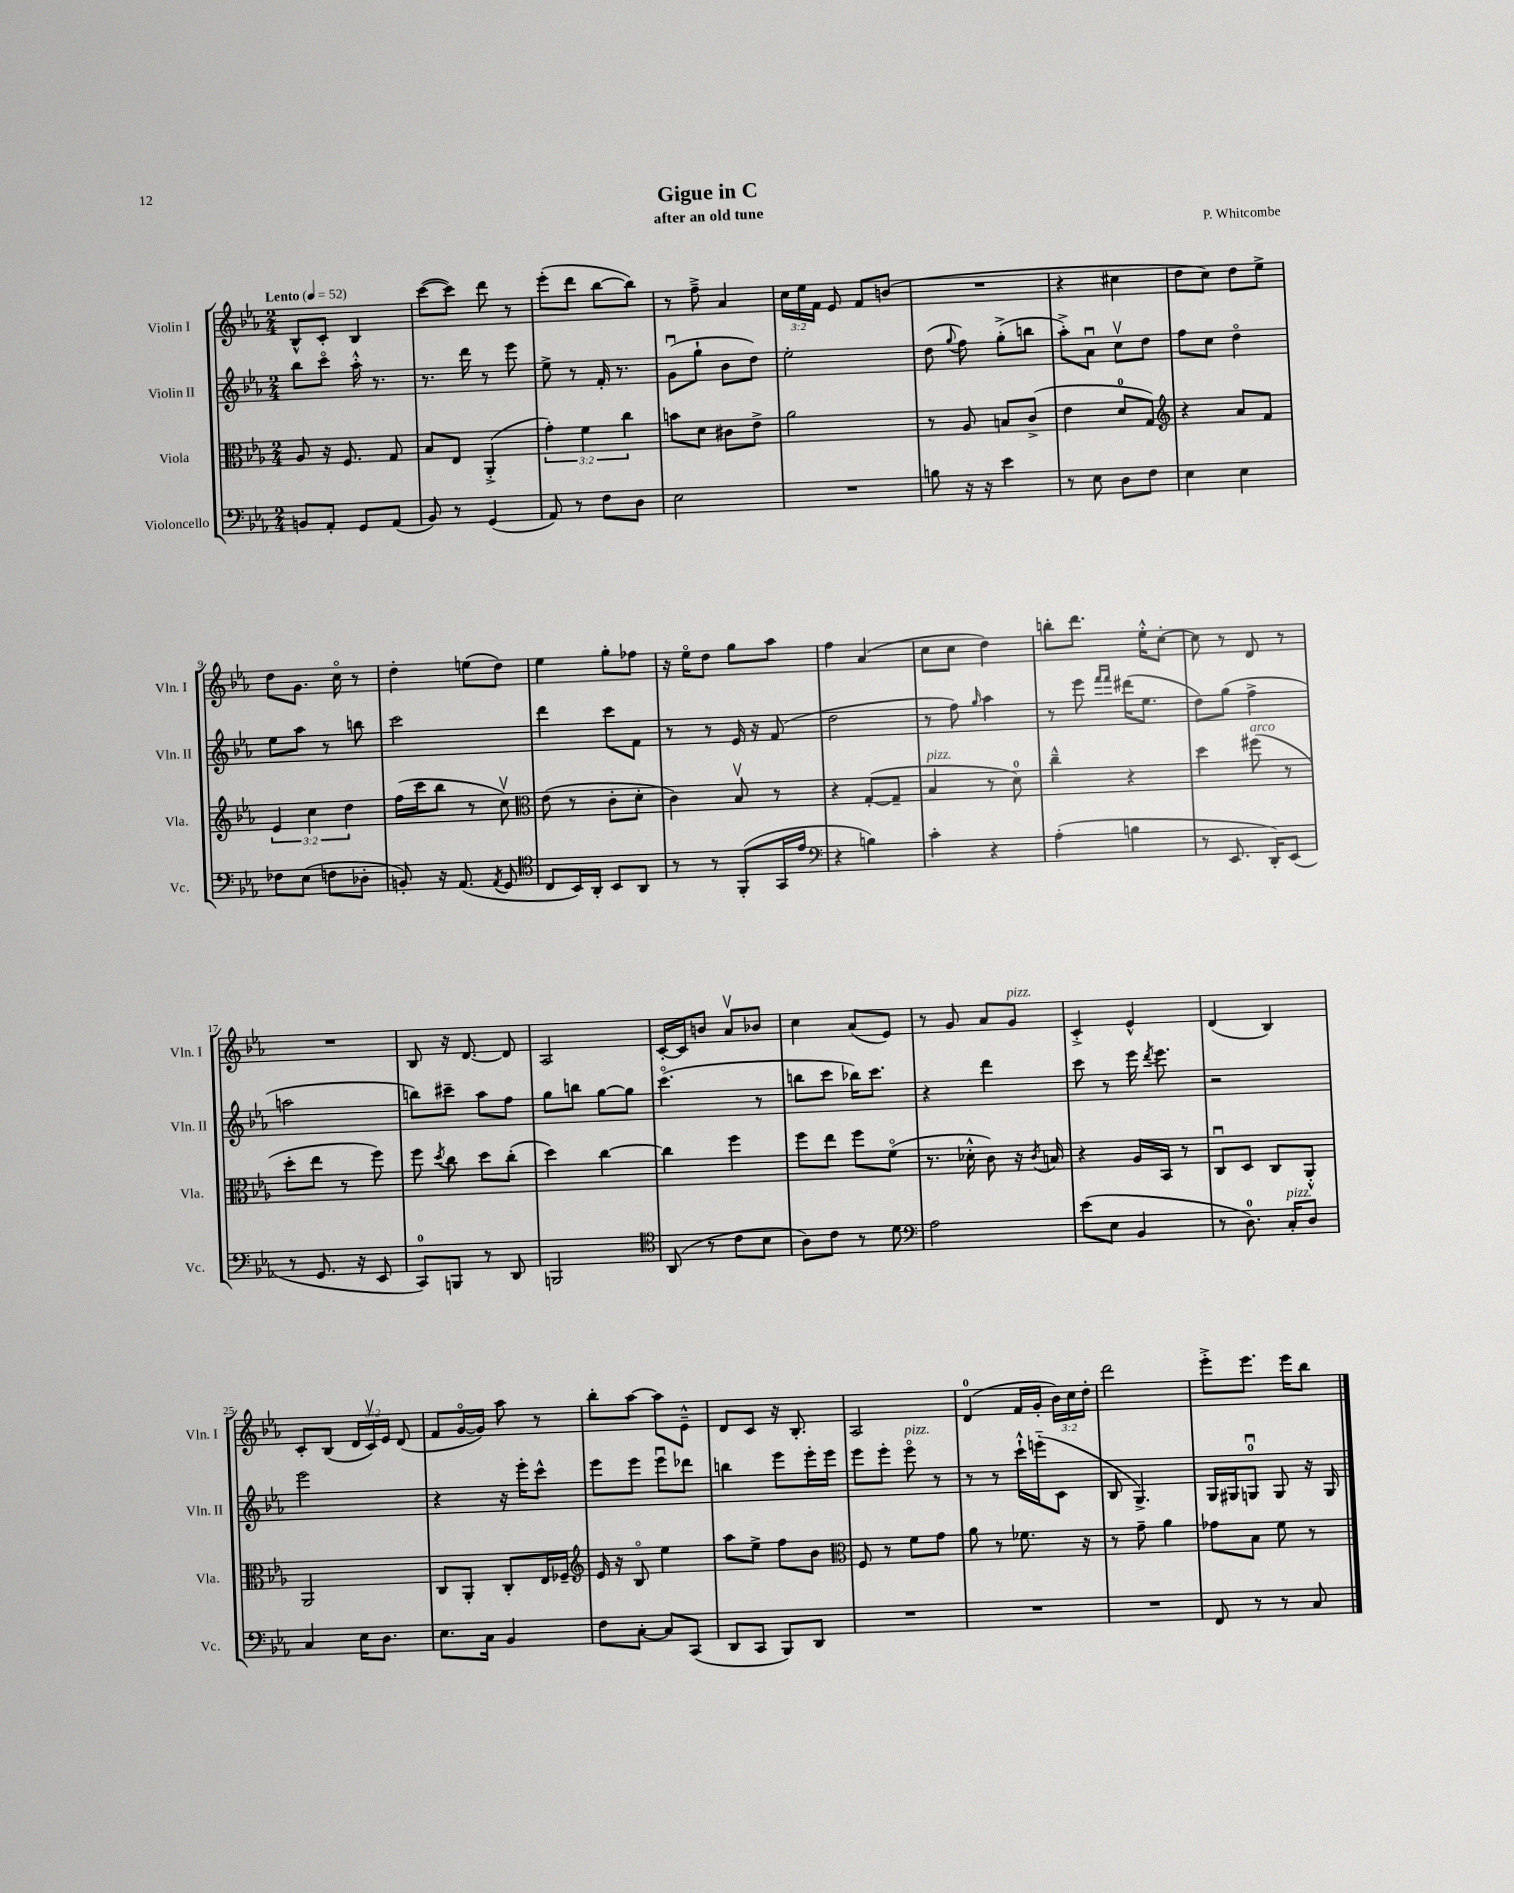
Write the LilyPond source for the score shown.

\header { title = "Gigue in C" composer = "P. Whitcombe" subtitle = "after an old tune" }
<<
\new StaffGroup <<
\new Staff = "s0" \with { instrumentName = "Violin I" shortInstrumentName = "Vln. I" } {
    \clef treble \key ees \major \numericTimeSignature \time 2/4 \override Staff.TupletNumber.text = #tuplet-number::calc-fraction-text \tempo "Lento" 4 = 52
    \autoBeamOff bes8[-^ c'8]-. bes4 |
    c'''8[~( c'''8]) d'''8 r8 |
    ees'''8[-.( d'''8] bes''8[~ bes''8]) |
    r8 f''8---> aes'4 |
    \tuplet 3/2 { c''16[ ees''16 f'16] } ees'8 f'8[ b'8]( |
    R2 |
    r4 cis''4 |
    d''8[ c''8]) d''8[ ees''8]-> |
    d''8[ g'8.] c''16\flageolet r8 |
    d''4-. e''8[( d''8]) |
    ees''4 g''8[-. fes''8] |
    r16 ees''16[\flageolet d''8] g''8[ aes''8] |
    f''4 aes'4( |
    c''8[ c''8] d''4) |
    b''8[-. d'''8.] ees''16[-.-^ c''8]~-. |
    c''8 r8 d'8 r8 |
    R2 |
    bes8 r16 d'8.~ d'8 |
    aes2 |
    c'16[~-. c'16 b'8] aes'8[\upbow bes'8] |
    c''4 aes'8[( ees'8]) |
    r8 g'8 aes'8[ g'8]^\markup { \italic "pizz." } |
    c'4-.-> ees'4-^ |
    d'4( bes4) |
    c'8[-. bes8]( \tuplet 3/2 { d'16[ c'16\upbow) ees'16] } d'8( |
    f'8[ g'16~\flageolet g'16]) aes''8 r8 |
    bes''8[-. aes''8]~ aes''8[ ees'8]---^ |
    d'8[ c'8] r16 bes8.-. |
    aes2 |
    d'4-0( f'16[ g'16]-. \tuplet 3/2 { bes'16[) c''16 d''16]-. } |
    d'''2 |
    ees'''8[-.-> ees'''8.] ees'''16[ bes''8] \bar "|." |
}
\new Staff = "s1" \with { instrumentName = "Violin II" shortInstrumentName = "Vln. II" } {
    \clef treble \key ees \major \numericTimeSignature \time 2/4
    \autoBeamOff bes''8[ c'''8]\flageolet aes''16-.-^ r8. |
    r8. d'''16 r8 ees'''8 |
    ees''8-> r8 f'16-. r8. |
    g'8[\downbow( g''8]-! bes'8[ d''8]) |
    ees''2-. |
    d''8( \appoggiatura { g''8 } f''8) g''8[-.->( b''8] |
    aes''8[-.->) aes'8]\downbow c''8[\upbow d''8] |
    f''8[ c''8] d''4\flageolet |
    ees''8[ aes''8] r8 b''8 |
    c'''2 |
    d'''4 c'''8[ f'8] |
    r8 r8 ees'16 r16 f'8( |
    d''2 |
    r8 f''8) \grace { g''16 } aes''4 |
    r8 ees'''8 \grace { f'''16[ f'''16] } dis'''16[( ees''8.] |
    d''8[) g''8]( f''4-> |
    a''2 |
    b''8[) cis'''8]-- aes''8[ f''8] |
    g''8[ b''8] g''8[~ g''8] |
    c'''4.\flageolet( r8 |
    b''8[ c'''8] bes''16[) c'''8.] |
    r4 d'''4 |
    c'''8 r8 ees'''16 \acciaccatura { d'''8 } ees'''8. |
    r2 |
    ees'''2 |
    r4 r16 ees'''16[-. c'''8]-^ |
    ees'''8[ ees'''8] ees'''8[\downbow des'''8] |
    b''4 ees'''8[ ees'''16-. ees'''16] |
    ees'''8[ ees'''8]-. ees'''8\flageolet^\markup { \italic "pizz." } r8 |
    r8 r8 c'''16[-!-^ e'''16-_( c'8] |
    bes8 g4.->) |
    g16[ gis16 g8]-0\downbow g8 r16 g16 \bar "|." |
}
\new Staff = "s2" \with { instrumentName = "Viola" shortInstrumentName = "Vla." } {
    \clef alto \key ees \major \numericTimeSignature \time 2/4 \override Staff.TupletNumber.text = #tuplet-number::calc-fraction-text
    \autoBeamOff aes8 r16 f8. g8 |
    bes8[ ees8] aes,4-.->( |
    \tuplet 3/2 { g'4-.) f'4 c''4 } |
    b'8[ d'8] cis'8[ ees'8]-> |
    aes'2 |
    r8 aes8 b8[ c'8]->( |
    ees'4 d'8[-0 g8]) |
    \clef treble r4 aes'8[ f'8] |
    \tuplet 3/2 { ees'4 c''4 d''4 } |
    f''16[( c'''16 bes''8] r8 c''8\upbow) |
    \clef alto ees'8( r8 c'8[-. d'8]-. |
    c'4) bes8\upbow r8 |
    r4 g8[~-.( g8]-- |
    bes4^\markup { \italic "pizz." } r8 d'8-0) |
    c''4---^ r4 |
    d''4 fis''8^\markup { \italic "arco" }( r8 |
    d''8[-. ees''8] r8 f''8) |
    f''8 \acciaccatura { d''8 } c''8 d''8[ c''8]-.( |
    d''4) c''4~ |
    c''4 f''4 |
    f''8[ ees''8] f''8[ f'8]\flageolet( |
    r8. des'16-.-^ c'8) r16 \acciaccatura { c'8 } b16 |
    r4 aes16[ bes,16] r8 |
    c8[\downbow d8] c8[ aes,8]-.-^ |
    aes,2 |
    c8[ aes,8]-. c8[-. ees16 fes16]-- |
    \clef treble ees'16 r16 bes8\flageolet ees''4 |
    aes''8[ ees''8]-> f''8[ bes'8] |
    \clef alto f8 r8 f'8[ g'8] |
    aes'8 r8 fes'8. r16 |
    r8 g'8-- aes'4 |
    ges'8[ bes8] f'8 r8 \bar "|." |
}
\new Staff = "s3" \with { instrumentName = "Violoncello" shortInstrumentName = "Vc." } {
    \clef bass \key ees \major \numericTimeSignature \time 2/4
    \autoBeamOff b,8[ aes,8]-. g,8[ aes,8]( |
    bes,8) r8 g,4( |
    aes,8) r8 f8[ d8] |
    ees2 |
    R2 |
    b8 r16 r16 ees'4 |
    r8 ees8 d8[ f8] |
    ees4 ees4 |
    fes8[ ees8]( f8[ des8]-. |
    b,8-.) r16 aes,8.( \acciaccatura { aes,8 } g,8 |
    \clef tenor c8[ bes,16) aes,16]-. bes,8[ aes,8] |
    r8 r8 f,8[-.( g,16 ees'16] |
    \clef bass r4 b4) |
    c'4-. r4 |
    aes4-.( b4 |
    r8 ees,8. d,16[-.) ees,8]( |
    r8 g,8. r16 ees,8 |
    c,8[-0) b,,8] r8 d,8 |
    b,,2 |
    \clef tenor aes,8( r8 c'8[ bes8] |
    aes8[) c'8] r8 d'8 |
    \clef bass aes2 |
    ees'8[( ees8] bes,4 |
    r8 d8.-0) c16[-.^\markup { \italic "pizz." } d8] |
    c4 ees16[ d8.] |
    ees8.[ c16] bes,4 |
    f8[ c8]~-. c8[ c,8]( |
    d,8[ c,8] bes,,8[) d,8] |
    R2 |
    R2 |
    R2 |
    f,8 r8 r8 c8 \bar "|." |
}
>>
>>
